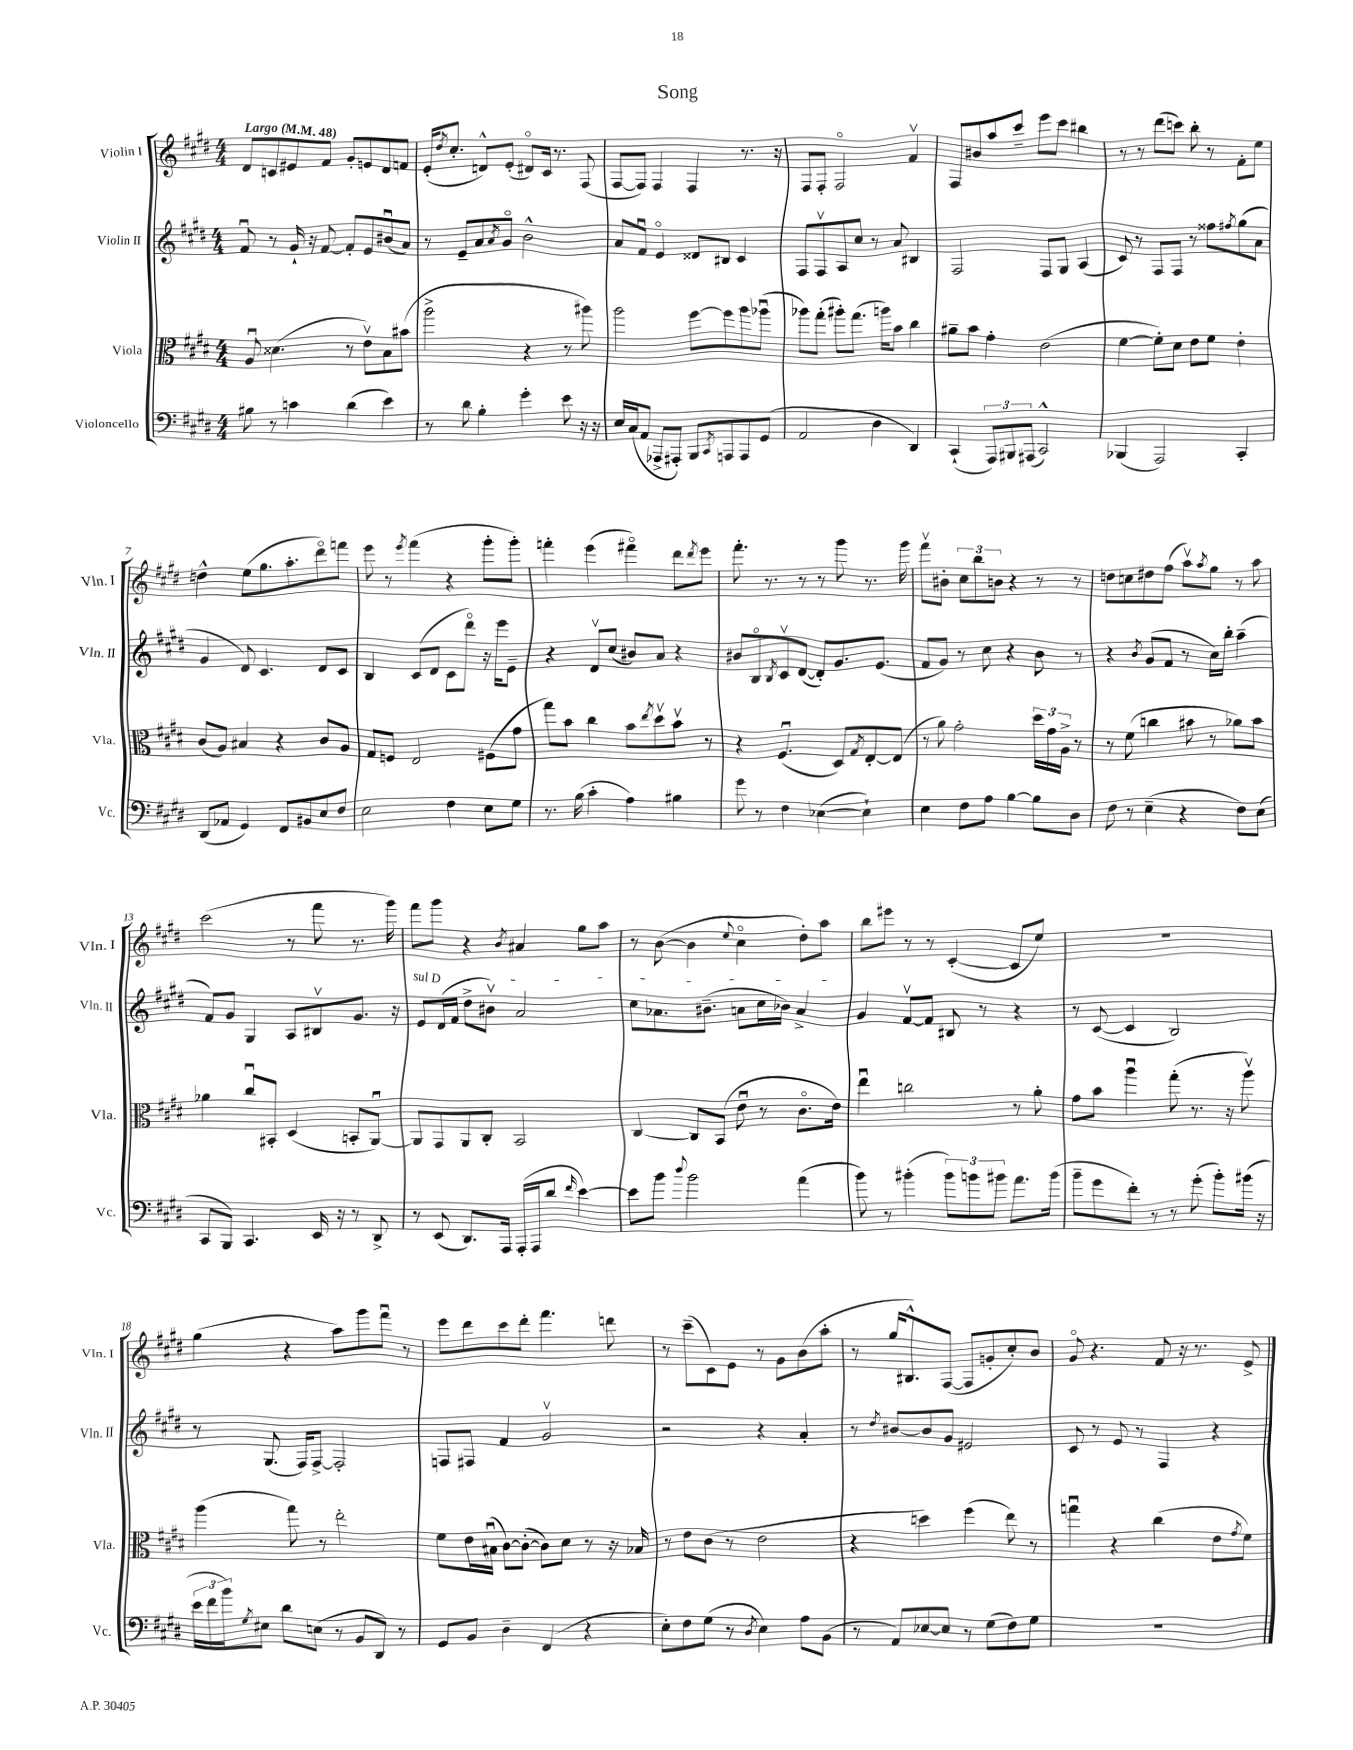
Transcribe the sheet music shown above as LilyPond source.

\header { title = "Song" }
<<
\new StaffGroup <<
\new Staff = "s0" \with { instrumentName = "Violin I" shortInstrumentName = "Vln. I" } {
    \clef treble \key e \major \numericTimeSignature \time 4/4 \tempo "Largo" 4 = 48
    dis'8 c'8 eis'8 fis'8 gis'8-. e'8 dis'8 f'8 |
    e'16-.( \acciaccatura { dis''8 } cis''8.-. d'8-^) e'8-.( dis'8\flageolet) cis'16 r8. fis8( |
    fis8~ fis8) fis4 fis4 r8. r16 |
    fis8 fis8-. fis2\flageolet fis'4\upbow |
    fis8 bis'8 a''8 cis'''8-- e'''8 cis'''8 bis''4 |
    r8 r8 dis'''8( c'''8) b''8-. r8 fis'8-. e''8 |
    d''4-^ e''8( gis''8. a''8.-. dis'''8\flageolet) f'''8 |
    e'''8 r8 \acciaccatura { e'''8 } fis'''4( r4 gis'''8-. gis'''8-.) |
    f'''4-. e'''4( fis'''4\flageolet) dis'''8 \acciaccatura { dis'''8 } e'''8 |
    fis'''8.-. r8. r8 r8 gis'''8 r8. gis'''16 |
    fis'''8\upbow bis'8-. \tuplet 3/2 { cis''8 b''8 b'8 } r4 r8 r8 |
    d''8 c''8 dis''8 fis''8( a''8\upbow) \acciaccatura { a''8 } gis''8 r8 a''8 |
    cis'''2( r8 fis'''8 r8. gis'''16) |
    fis'''8 gis'''8 r4 \acciaccatura { b'8 } ais'4 gis''8 a''8 |
    r8 b'8~( b'4 \appoggiatura { e''8 } cis''4\flageolet dis''8-.) a''8 |
    b''8 eis'''8 r8 r8 cis'4~-.( cis'8 e''8) |
    R1 |
    gis''4( r4 a''8) gis'''8 fis'''8\downbow r8 |
    e'''8 dis'''8 cis'''8 dis'''8-. fis'''4. d'''8 |
    r8 cis'''8--( cis'8) e'8 r8 gis'8 b'8( a''8-. |
    r8 gis''16 bis8.-^) fis8~( fis8 g'8-. cis''8-.) b'8 |
    gis'8\flageolet r4. fis'8 r16 r8. e'8-> \bar "|." |
}
\new Staff = "s1" \with { instrumentName = "Violin II" shortInstrumentName = "Vln. II" } {
    \clef treble \key e \major \numericTimeSignature \time 4/4
    fis'8\downbow r8 gis'16-! r16 fis'8~ fis'8-. e'8 bis'8\downbow( a'8) |
    r8 e'8-- a'8 \acciaccatura { a'8 } gis'8\flageolet b'2-^ |
    a'8 fis'8\downbow e'4\flageolet disis'8 bis8 cis'4 |
    fis8 fis8\upbow a8 cis''8 r8 a'8 bis4 |
    fis2 fis8 gis8 a4( |
    cis'8) r8 fis8 fis8 r8 fisis''8 \acciaccatura { fis''8 } gis''8( a'8 |
    gis'4 dis'8) cis'4. dis'8 cis'8 |
    b4 cis'8( dis'8 cis'8 dis'''8\flageolet) r16 e'''16 e'8-- |
    r4 dis'8\upbow cis''8( bis'8) a'8 r4 |
    bis'8 b8\flageolet \acciaccatura { b8 } cis'8\upbow dis'8~( dis'8-.) gis'8. e'8.( |
    fis'8 gis'8) r8 cis''8 r4 b'8 r8 |
    r4 \acciaccatura { b'8 } gis'8( fis'8 r8 cis''16) b''16-. a''4--( |
    fis'8) gis'8 gis4 a8 bis8\upbow gis'8. r16 |
    \once \override TextSpanner.bound-details.left.text = \markup { \italic "sul D" } e'8\startTextSpan dis'16( fis'16 dis''8-> bis'8\upbow) a'2 |
    cis''8 aes'8. bis'8.--( a'8 cis''16 bes'16) a'4->\stopTextSpan |
    gis'4 fis'8~\upbow fis'8 bis8 r8 r4 |
    r8 cis'8~( cis'4 b2) |
    r8 gis8.( fis16) fis8~-> fis2-. |
    f8 fis8 fis'4 gis'2\upbow |
    r2 r4 a'4-. |
    r8 \acciaccatura { dis''8 } bis'8~ bis'8 gis'8 eis'2 |
    cis'8 r8 e'8 r8 fis4 r4 \bar "|." |
}
\new Staff = "s2" \with { instrumentName = "Viola" shortInstrumentName = "Vla." } {
    \clef alto \key e \major \numericTimeSignature \time 4/4
    a8\downbow disis'4.( r8 e'8\upbow) b8 bis'8( |
    a''2-> r4 r8 ais''8) |
    a''2 fis''8~ fis''8 a''8 aes''8\downbow( |
    aes''8) gis''8-.( ais''8-.) gis''8.( a''16) b'8 cis''4 |
    ais'8-- b'8 gis'4-. e'2( |
    fis'4~ fis'8-.) dis'8 e'8 fis'8 e'4-. |
    cis'8( a8) bis4 r4 cis'8 a8 |
    gis8 f8 e2 fis8( gis'8 |
    gis''8) b'8 cis''4 b'8 \acciaccatura { e''8 } dis''8\upbow b'8\upbow r8 |
    r4 fis4.\downbow( dis8) \acciaccatura { gis8 } e8~-. e8( |
    r8 a'8) gis'2-. \tuplet 3/2 { dis''16 gis'16 a16-> } r8 |
    r8 fis'8( c''4 bis'8 r8 aes'8) bis'8 |
    aes'4 cis''8\downbow bis,8-. dis4( b,8-. a,8~\downbow) |
    a,8 gis,8 a,8 cis8-. b,2 |
    cis4~ cis8 b,8( e'8\downbow r8 cis'8.\flageolet e'16) |
    e''4\downbow c''2 r8 a'8-. |
    gis'8 b'8 a''4\downbow gis''8-.( r8. r16 a''8\upbow) |
    a''4( gis''8) r8 e''2-. |
    fis'8 e'16 bis16\downbow( cis'8~) cis'8~-.( cis'8) dis'8 r8 r16 bes16 |
    r8 e'8 cis'8( r8 e'2 |
    r4 d''4) fis''4( e''8) r8 |
    g''4\downbow r4 cis''4( e'8 \acciaccatura { gis'8 } fis'8) \bar "|." |
}
\new Staff = "s3" \with { instrumentName = "Violoncello" shortInstrumentName = "Vc." } {
    \clef bass \key e \major \numericTimeSignature \time 4/4
    bis8 r8 c'4 dis'4( e'4) |
    r8 dis'8 b4-. gis'4-. e'8 r16 r16 |
    e16 cis16( a,8 aes,,8-> ais,,8-.) b,,8 \acciaccatura { cis,8 } a,,8 a,,8 gis,8( |
    a,2 dis4 dis,4) |
    cis,4-!( \tuplet 3/2 { a,,8) bis,,8 ais,,8( } cis,2-^) |
    bes,,4( a,,2) cis,4-. |
    dis,8( aes,8 gis,4) fis,8 bis,8 e8 fis8 |
    e2 fis4 e8 gis8 |
    r8. b16( cis'4-. a4) bis4 |
    gis'8 r8 fis4 ees4~( ees4-!) |
    e4 fis8 a8 b4~ b8 dis8 |
    fis8 r8 e4--( r4 fis8) e8( |
    cis,8 b,,8) cis,4. e,16 r16 r8 dis,8-> |
    r8 e,8( dis,8.) a,,16 a,,16-.( a,,16 dis'8 \grace { fis'16 } e'4~) |
    e'8 b'8 \appoggiatura { dis''8 } b'2 a'4( |
    b'8) r8 bis'4-.( \tuplet 3/2 { bis'8) b'8 bis'8 } a'8. bis'16( |
    b'8-- gis'8 fis'8-.) r8 r8 gis'8-.( b'8-.) bis'16( r16 |
    \tuplet 3/2 { e'16 fis'16 b'16) } \acciaccatura { gis8 } eis8 dis'8 e8( r8 b,8 dis,8) r8 |
    gis,8 b,8 dis4-- fis,4( r4 |
    e8-.) fis8 gis8( r8 \acciaccatura { dis8 } e4) a8 b,8( |
    r8 a,8) ees8~ ees8 r8 gis8( fis8) gis8 |
    R1 \bar "|." |
}
>>
>>
